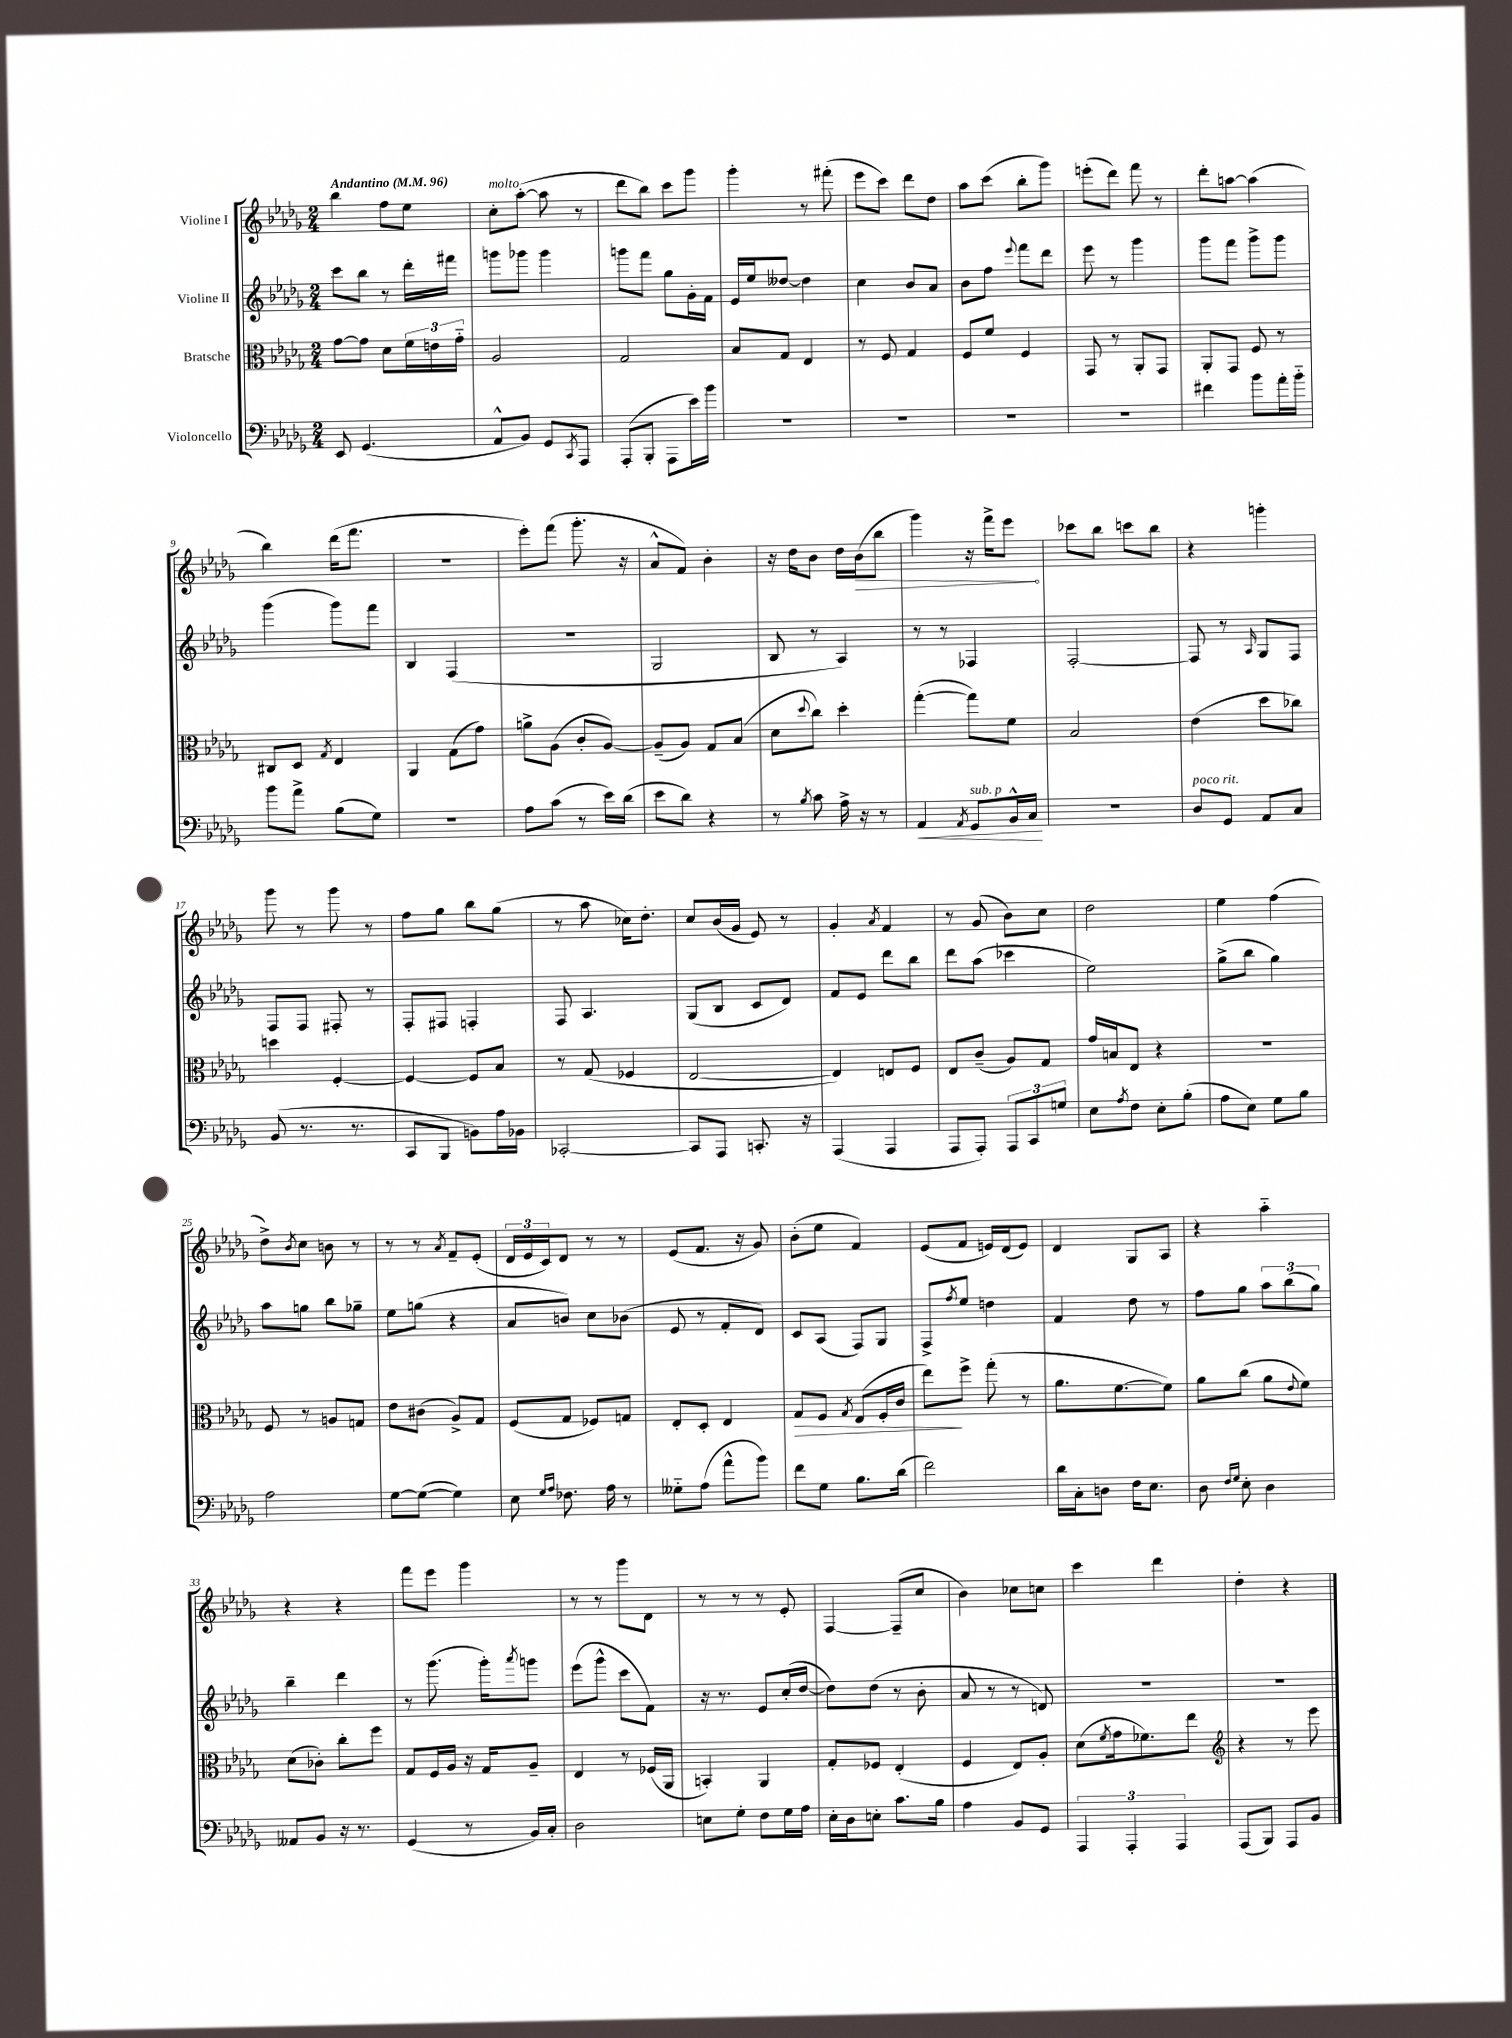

**kern	**kern	**kern	**kern
*staff4	*staff3	*staff2	*staff1
*clefF4	*clefC3	*clefG2	*clefG2
*k[b-e-a-d-g-]	*k[b-e-a-d-g-]	*k[b-e-a-d-g-]	*k[b-e-a-d-g-]
*M2/4	*M2/4	*M2/4	*M2/4
*MM96	*MM96	*MM96	*MM96
8EE-	[8g-	8ccc	4bb-
(4.GG-	8g-]	8bb-	.
.	8d-	8r	8ff
.	24f	16ddd-'	8ee-
.	24e	.	.
.	.	16fff#	.
.	24g-'~	.	.
=	=	=	=
8AA-^^	2A-	8ggg	8cc'
8BB-)	.	8ggg-	([8aa-'
8GG-	.	4ggg-	8aa-]
8qCC	.	.	.
8AAA-	.	.	8r
=	=	=	=
(8AAA-'	2G-	8ggg	8ddd-
8BBB-'	.	8fff	8bb-)
8AAA-	.	8gg-	8ccc
16e-)	.	16g-'	8ggg-
16b-	.	16f	.
=	=	=	=
2r	8B-	16e-	4ggg-'
.	.	16ee-	.
.	8G-	[8dd--	.
.	4E-	4dd--]	8r
.	.	.	(8fff#'
=	=	=	=
2r	8r	4cc	8eee-
.	8F	.	8ccc)
.	4G-	8b-	8ddd-
.	.	8a-	8dd-
=	=	=	=
2r	8F	8b-	8aa-
.	8f	8ff	(8ccc
.	.	8qqeee-	.
.	4F	8fff	8bb-'
.	.	8ddd-	8ggg-)
=	=	=	=
2r	8GG-	8eee-	(8eee'
.	8r	8r	8ddd-)
.	8AA-'	4ggg-	8fff
.	8GG-	.	8r
=	=	=	=
4f#	8AA-'	8ggg-	8ddd-'
.	8GG-	8fff	[8aa
8b-	8F	8ggg-^	(4aa]
16a-'	8r	8ggg-	.
16b-'~	.	.	.
=	=	=	=
8b-	8C#	(4ggg-	4bb-)
8a-^	8D-	.	.
.	8qG-	.	.
(8B-	4E-	8ggg-)	(16ddd-
.	.	.	8.fff
8G-)	.	8fff	.
=	=	=	=
2r	4AA-	4B-	2r
.	(8G-	(4F	.
.	8g-)	.	.
=	=	=	=
8A-	8a^	2r	8eee-')
(8c	(8A-	.	(8fff
8r	8c'	.	8.ggg-'
16e-)	[8A-)	.	.
(16d-	.	.	16r
=	=	=	=
8e-	(8A-~]	2G-	8a-^^
8d-)	8A-)	.	8f)
4r	8G-	.	4b-'
.	(8B-	.	.
=	=	=	=
8r	8d-	8B-	16r
.	.	.	16dd-
8qB-	8qqdd-	.	.
8c	8cc)	8r	8b-
16A-^	4dd-'	4A-)	16dd-
16r	.	.	(16b-
8r	.	.	8bb-
=	=	=	=
4AA-	([4gg-'	8r	4ggg-)
.	.	8r	.
8qAA-	.	.	.
8GG-	8gg-])	4F-	16r
.	.	.	16fff^
16BB-^^	8f	.	8eee-
16C	.	.	.
=	=	=	=
2r	2B-	[2F'	8ccc-
.	.	.	8bb-
.	.	.	8ccc
.	.	.	8bb-
=	=	=	=
8D-	(4e-	8F]	4r
8GG-	.	8r	.
.	.	16qqA-	.
8AA-	8dd-	8G-	4ggg'
8C	8cc-)	8F	.
=	=	=	=
(8BB-	4dd	8F	8ggg-
8.r	.	8F	8r
.	[4F'	8F#'	8ggg-
8.r	.	.	.
.	.	8r	8r
=	=	=	=
8CC	4F_	8F'	8ff
8BBB-	.	8F#	8gg-
8BB)	8F]	4F'	8bb-
16A-	8B-	.	(8gg-
16BB-	.	.	.
=	=	=	=
[2CC-'	8r	8F	8r
.	(8G-	4.A-	8aa-
.	4F-	.	16cc-)
.	.	.	8.dd-'
=	=	=	=
8CC-]	[2E-	(8G-	8cc
8AAA-	.	8B-	(16b-
.	.	.	16g-
8.CC'	.	8c	8e-)
.	.	8d-)	8r
16r	.	.	.
=	=	=	=
(4AAA-	4E-])	8f	4g-'
.	.	8e-	.
.	.	.	8qa-
4AAA-	8E	8ddd-	4f
.	8F	8bb-	.
=	=	=	=
8AAA-	8E-	8ddd-	8r
8AAA-')	(8c~	(8aa-	(8g-
12AAA-	8A-)	4ccc-	8b-)
12CC	.	.	.
.	8G-	.	8cc
12G	.	.	.
=	=	=	=
8E-	16g-	2ee-)	2dd-
.	16B	.	.
8qA-	.	.	.
8F	8E-	.	.
8E-'	4r	.	.
(8B-'	.	.	.
=	=	=	=
8A-	2r	(8gg-^	4ee-
8E-)	.	8bb-	.
8G-	.	4gg-)	(4ff
8B-	.	.	.
=	=	=	=
2A-	8F	8aa-	8dd-^)
.	.	.	8qb-
.	8r	8gg	8cc
.	8A	8bb-	8b
.	8G	8gg-~	8r
=	=	=	=
[8G-	8e-	8ee-	8r
(8G-_	(8c#	(8gg	8r
.	.	.	8qa-
4G-])	8A-^)	4r	8f~
.	8G-	.	(8e-'
=	=	=	=
8E-	(8F	8a-	24d-
.	.	.	24e-
.	.	.	24c)
16qqG-	.	.	.
16qqA-	.	.	.
8.F-	8G-	8b)	8d-
.	8F-)	8cc	8r
16A-	.	.	.
8r	8G	(8b-	8r
=	=	=	=
8G--'~	8E-'	8e-	(8e-
(8A-	8D-'	8r	8.f
8a-^^	4E-	8f'	.
.	.	.	16r
8b-)	.	8d-)	8g-)
=	=	=	=
8f	8G-	8c	(8b-'
8G-	8F	(8A-	8ee-
.	8qG-	.	.
8.B-	(8E-	8F)	4f)
.	16F'	8G-	.
(16d-	16c	.	.
=	=	=	=
2f)	8ee-)	8F^	(8e-
.	.	8qff	.
.	8ff^	8ee-	8f
.	(8gg-'	4dd	16e)
.	.	.	(16d-
.	8r	.	8e)
=	=	=	=
16d-	8.a-	4f	4d-
16C'	.	.	.
8D	.	.	.
.	[8.f	.	.
16F	.	8dd-	8G-
8.E-	.	.	.
.	8f])	8r	8A-
=	=	=	=
8D-	8a-	8ff	4r
16qqF	.	.	.
16qqG-	.	.	.
8E-'	(8cc	8gg-	.
4D-	8a-	12aa-	4aa-'~
.	.	(12bb-	.
.	8qqe-	.	.
.	8f)	.	.
.	.	12gg-)	.
=	=	=	=
8AA--	(8d-	4bb-~	4r
8BB-	8c-')	.	.
16r	8cc'	4ddd-	4r
8.r	.	.	.
.	8ff	.	.
=	=	=	=
(4GG-	8G-	8r	8fff
.	16F	(8.ggg-	8eee-
.	16A-	.	.
8r	16r	.	4ggg-
.	16G-	16ggg-')	.
.	.	8qaaa-	.
16BB-)	8A-~	8ggg	.
16C'	.	.	.
=	=	=	=
2D-	4E-	(8eee-	8r
.	.	8ggg-^^	8r
.	8r	8ccc	8ggg-
.	(16F-	8f)	8d-
.	16AA-	.	.
=	=	=	=
8E	4BB')	16r	8r
.	.	8.r	.
8G-'	.	.	8r
8F	4AA-	8e-	8r
16G-	.	(16cc'	8e-'
16A-	.	[16dd-	.
=	=	=	=
16E-'	8G-'	8dd-])	[4F
16D-	.	.	.
8E'	8F-	(8dd-	.
8.c	(4E-'	8r	(8F~]
.	.	8b-'	8cc
16B-	.	.	.
=	=	=	=
4A-	4F	8a-	4b-)
.	.	8r	.
8BB-	8E-)	8r	8cc-
8GG-	8A-'	8d)	8cc
=	=	=	=
6AAA-	(8d-	2r	4ccc
.	8qf	.	.
.	16g-	.	.
6AAA-'	.	.	.
.	8.f-)	.	.
.	.	.	4ddd-
6AAA-	.	.	.
.	8ee-	.	.
=	=	=	=
*	*clefG2	*	*
(8AAA-	4r	2r	4dd-'
8BBB-)	.	.	.
8AAA-	8r	.	4r
8BB-	8eee-	.	.
==	==	==	==
*-	*-	*-	*-
